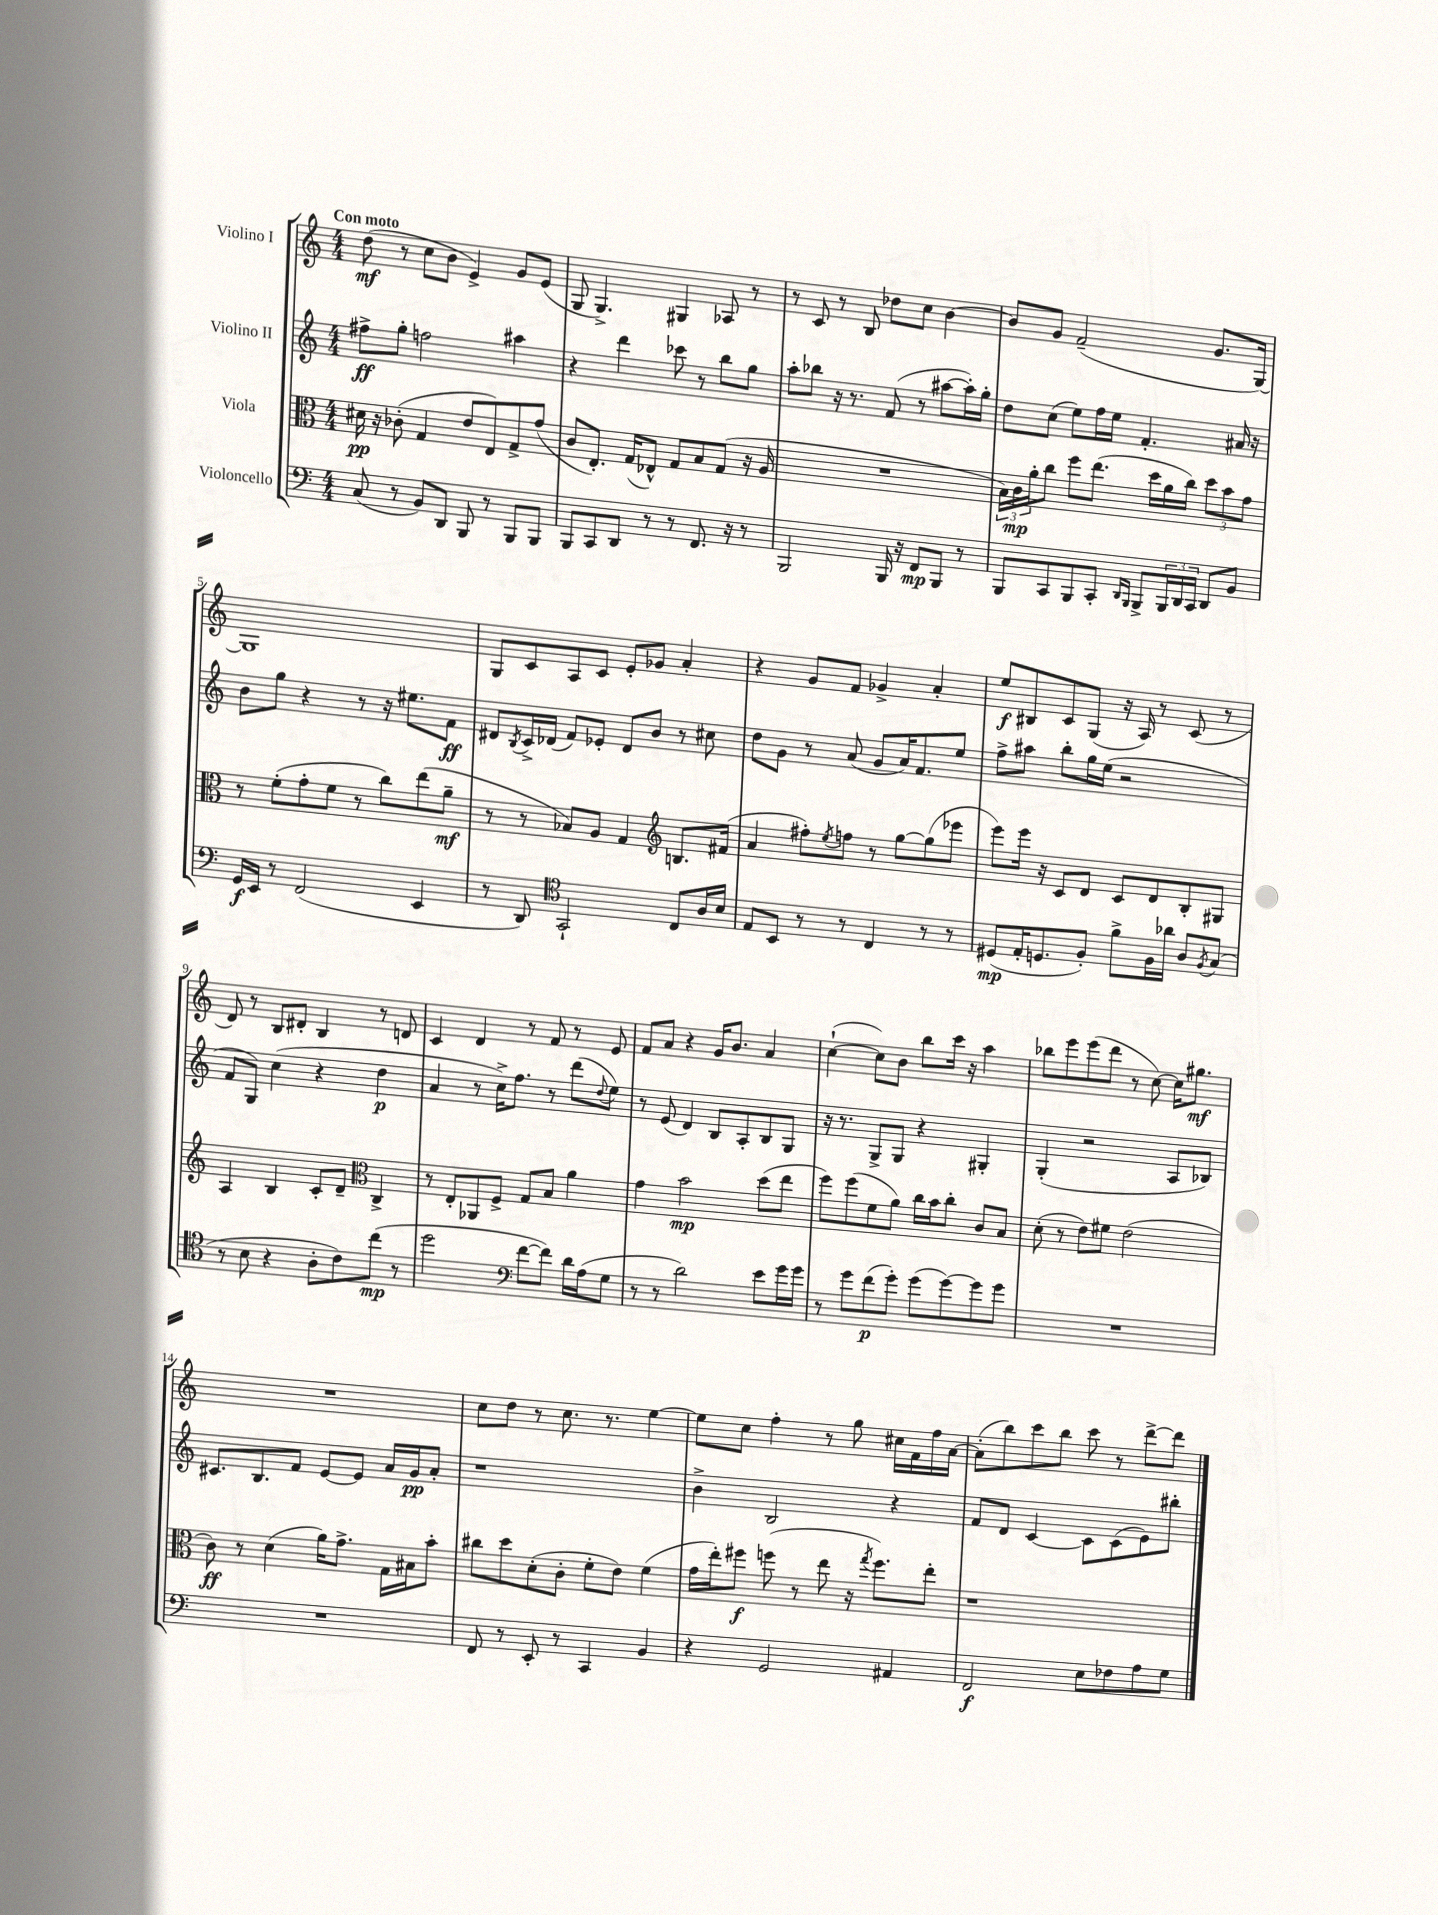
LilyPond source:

<<
\new StaffGroup <<
\new Staff = "s0" \with { instrumentName = "Violino I" } {
    \clef treble \key c \major \numericTimeSignature \time 4/4 \tempo "Con moto"
    d''8\mf( r8 c''8 b'8 e'4->) g'8 e'8( |
    g8 g4.->) gis4 aes8 r8 |
    r8 c'8 r8 b8 des''8 c''8 b'4~ |
    b'8 g'8 f'2--( g'8. g16~) |
    g1 |
    g8 c'8 a8 c'8 e'8-. ges'8 a'4-. |
    r4 g'8 f'8 ges'4-> a'4-. |
    e''8\f bis8 c'8 g8( r16 a16) r8 c'8( r8 |
    d'8) r8 b8 dis'8-. b4 r8 d'8 |
    c'4 d'4 r8 f'8 r8 e'8 |
    f'8 a'8 r4 g'16 b'8. a'4 |
    c''4~-!( c''8) b'8 b''8 c'''16 r16 a''4 |
    bes''8 e'''8 e'''8( d'''8 r8 c''8~) c''16 gis''8.\mf |
    R1 |
    c''8 d''8 r8 c''8. r8. e''4~ |
    e''8 c''8 f''4-. r8 g''8 cis''16 f'16 f''16 a'16~ |
    a'8-.( b''8) c'''8 b''8 c'''8 r8 d'''8~-> d'''8 \bar "|." |
}
\new Staff = "s1" \with { instrumentName = "Violino II" } {
    \clef treble \key c \major \numericTimeSignature \time 4/4
    fis''8->\ff g''8-. f''2 ais''4 |
    r4 d'''4 ces'''8 r8 b''8 g''8 |
    a''8-. bes''8 r16 r8. f'8( r8 ais''8~ ais''16-.) g''16-. |
    d''8 c''8( e''8) f''16 e''16 f'4.-. ais'16 r16 |
    b'8 g''8 r4 r8 r16 eis''8. f'8\ff |
    dis'8 \acciaccatura { b8 } c'16-> des'16( f'8) ees'8-. des'8 b'8 r8 cis''8 |
    d''8 g'8 r8 a'8( g'8 a'16) f'8. e''8 |
    f''8-> ais''8 b''8-. g''16 e''16( r2 |
    f'8 g8) c''4( r4 d''4\p |
    a'4 r8 c''16->) f''8. r8 d'''8( \appoggiatura { d''8 } e''8) |
    r8 e'8( d'4) b8 a8-. b8 g8 |
    r16 r8. g8-> g8 r4 gis4-. |
    g4-.( r2 a8 bes8) |
    cis'8. b8. f'8 e'8~ e'8 a'16 g'16\pp a'8-. |
    r1 |
    b'4-> b2 r4 |
    f'8 d'8 c'4~ c'8 c'8( e'8) bis''8-. \bar "|." |
}
\new Staff = "s2" \with { instrumentName = "Viola" } {
    \clef alto \key c \major \numericTimeSignature \time 4/4
    dis'16\pp r16 ces'8-.( g4 e'8 e8) g8-> g'8( |
    c'8 e8.-.) g16( ees8-^) g8 b8 g8( r16 a16 |
    R1 |
    \tuplet 3/2 { b16) c'16\mp a'16-. } c''8 f''8 e''8.( d''16 a'16 c''16) \tuplet 3/2 { d''8 b'8 g'8 } |
    r8 f'8-.( g'8-. f'8 r8 c''8) e''8( a'8--\mf |
    r8 r8 bes8) a8 g4 \clef treble b8. fis'16( |
    a'4 fis''8-.) \acciaccatura { e''8 } f''8 r8 g''8~ g''8( ees'''8 |
    e'''8) e'''16 r16 c'8 d'8 c'8 d'8 b8-. gis8 |
    a4 b4 c'8-. d'8-- \clef alto c4-> |
    r8 e8-. aes,8 f8-> g8 b8 a'4 |
    g'4 b'2\mp d''8( e''8 |
    f''8) f''8( f'8 a'8) c''16 b'16 c''8-. c'8 b8 |
    d'8-.( r8 e'8) fis'8 e'2( |
    c'8\ff) r8 d'4( a'16) g'8.-> g16 bis16 b'8-. |
    cis''8 d''8 d'8-.( c'8-. f'8-. e'8) f'4( |
    g'16 e''16-.) fis''8\f f''8( r8 e''8 r16 \acciaccatura { g''8 } f''8.) e''8-. |
    r1 \bar "|." |
}
\new Staff = "s3" \with { instrumentName = "Violoncello" } {
    \clef bass \key c \major \numericTimeSignature \time 4/4
    c8( r8 b,8) d,8 b,,8 r8 b,,8 b,,8 |
    b,,8 c,8 d,8 r8 r8 f,8. r16 r8 |
    b,,2 b,,16 r16 f,8\mp b,,8 r8 |
    b,,8 c,8 b,,8 c,8-. \grace { d,16 b,,16 } b,,8-> \tuplet 3/2 { b,,16 d,16 c,16 } d,8 b,8 |
    g,16\f e,16 r8 f,2( e,4 |
    r8 d,8) \clef tenor g,2-! c8 a16 b16 |
    e8 b,8 r8 r8 c4 r8 r8 |
    dis8\mp( e16-. d8. f8-.) f'8-> f16 aes'16 a8 \acciaccatura { f8 } g8( |
    r8 b8 r4 a8-. c'8) c''8\mp( r8 |
    d''2 \clef bass f'8~ f'8) d'16 a16( g8 |
    r8 r8 d'2) e'8 g'16 g'16 |
    r8 g'8 f'8\p( g'8-.) g'8( g'8~) g'8 g'8 |
    R1 |
    R1 |
    f,8 r8 e,8-. r8 c,4 b,4 |
    r4 g,2 ais,4 |
    f,2\f e8 fes8 a8 g8 \bar "|." |
}
>>
>>
